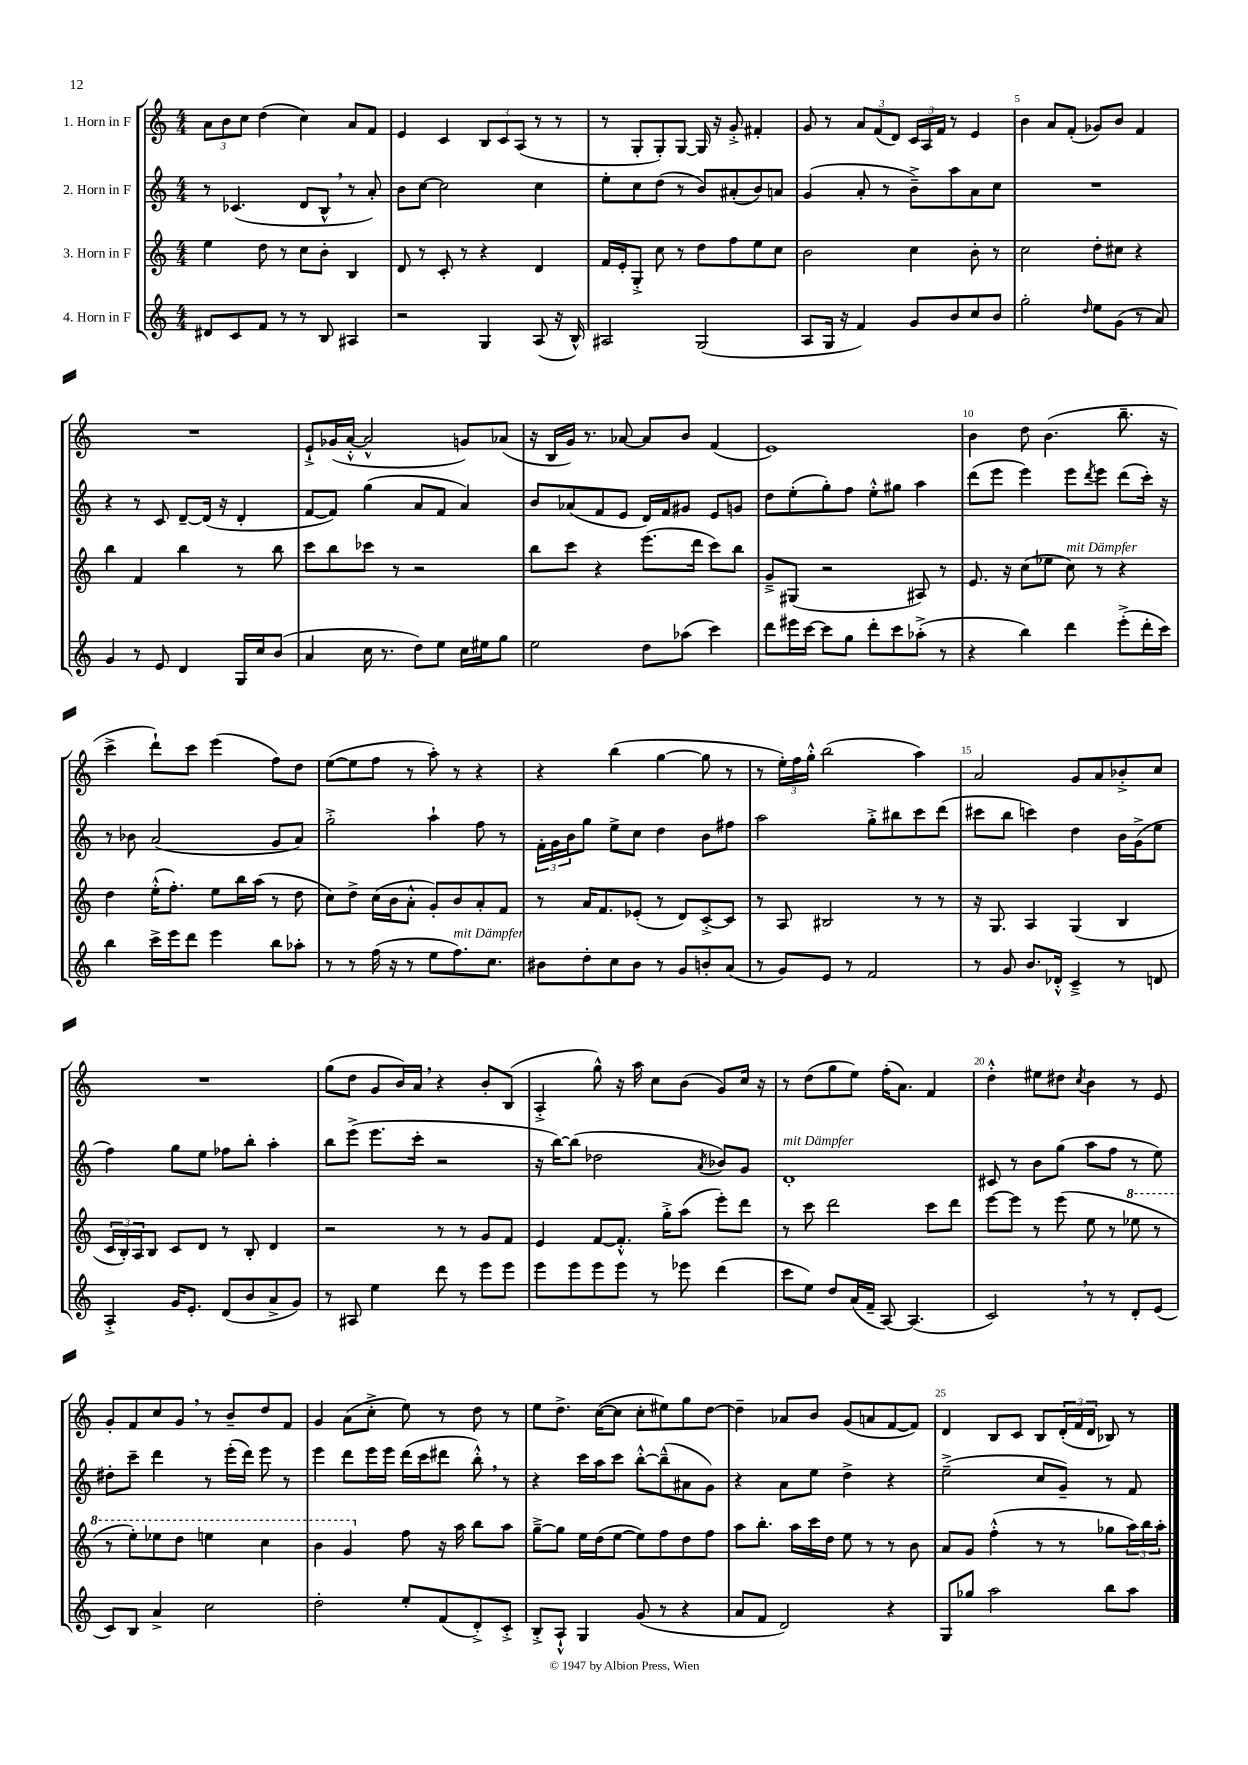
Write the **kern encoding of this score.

**kern	**kern	**kern	**kern
*part4	*part3	*part2	*part1
*staff4	*staff3	*staff2	*staff1
*I"4. Horn in F	*I"3. Horn in F	*I"2. Horn in F	*I"1. Horn in F
*clefG2	*clefG2	*clefG2	*clefG2
*k[]	*k[]	*k[]	*k[]
*M4/4	*M4/4	*M4/4	*M4/4
=1	=1	=1	=1
8d#X/L	4ee\	8r	12a\L
.	.	.	12b\
8c/	.	(4.c-X/	.
.	.	.	12cc\J
8f/J	8dd\	.	(4dd\
8r	8r	.	.
8r	8cc\L	8d/L	4cc\)
8B/	8b'\J	8B^^,/J	.
4A#X/	4B/	8r	8a/L
.	.	8a'/)	8f/J
=2	=2	=2	=2
2r	8d/	8b\L	4e/
.	8r	[8cc\J	.
.	8c'/	2cc\]	4c/
.	8r	.	.
4G/	4r	.	12B/L
.	.	.	12c/
.	.	.	(12A/J
(8A/	4d/	4cc\	8r
16r	.	.	8r
16B^^/)	.	.	.
=3	=3	=3	=3
2A#X/	16f/LL	8ee'\L	8r
.	16e'/J	.	.
.	8G'^/J	8cc\	8G'/L
.	8cc\	(8dd\J	8G'/)
.	8r	8r	[8G/J
(2G/	8dd\L	8b/L)	16G/]
.	.	.	16r
.	8ff\	(8a#X'/	8g'^/
.	8ee\	8b/)	4f#X'/
.	8cc\J	8an/J	.
=4	=4	=4	=4
8A/L	2b\	(4g/	8g/
16G/Jk	.	.	8r
16r	.	.	.
4f/)	.	8a'/	12a/L
.	.	.	(12f/
.	.	8r	.
.	.	.	12d/J)
8g/L	4cc\	8b~^\L)	24c/LL
.	.	.	24A/
.	.	.	24f/JJ
8b/	.	8aa\	8r
8cc/	8b'\	8a\	4e/
8b/J	8r	8cc\J	.
=5	=5	=5	=5
2gg'\	2cc\	1r	4b\
.	.	.	8a/L
.	.	.	(8f'/J
16qqdd/	.	.	.
8ee\L	8dd'\L	.	8g-X/L)
(8g\J	8cc#X\J	.	8b/J
8r	4r	.	4f/
8a/)	.	.	.
!!LO:LB:g=z
=6	=6	=6	=6
4g/	4bb\	4r	1r
8r	4f/	8r	.
8e/	.	8c/	.
4d/	4bb\	[8d~/L	.
.	.	(16d/Jk]	.
.	.	16r	.
16G/LL	8r	4d'/	.
16cc/J	.	.	.
(8b/J	8bb\	.	.
=7	=7	=7	=7
4a/	8ccc\L	[8f/L	8e`^/L
.	8bb\	8f/J])	(16g-X/L
.	.	.	[16a'^^/JJ
16cc\	8ccc-X\J	(4gg\	2a^^/]
8.r	.	.	.
.	8r	.	.
8dd\L)	2r	8a/L	.
8ee\J	.	8f/J	.
16cc\LL	.	4a/)	8gn/L)
16ee#X\J	.	.	.
8gg\J	.	.	(8a-X/J
=8	=8	=8	=8
2ee\	8bb\L	8b/L	16r
.	.	.	16B/LL
.	8ccc\J	(8a-X/	16g/JJ)
.	.	.	8.r
.	4r	8f/	.
.	.	8e/J	[8a-X/
8dd\L	(8.eee\L	16d/LL)	8a-/L]
.	.	16f/J	.
(8aa-X\J	.	8g#X/J	8b/J
.	16ddd\Jk	.	.
4ccc\)	8ccc\L)	8e/L	(4f/
.	8bb\J	8gn/J	.
=9	=9	=9	=9
8ddd\L	8g~^/L	8dd\L	1e)
16eee#X\L	(8G#X/J	(8ee'\	.
[16ccc\JJ	.	.	.
8ccc\L]	2r	8gg'\)	.
8gg\J	.	8ff\J	.
8ddd'\L	.	8ee'^^\L	.
8ccc\	.	8gg#X\J	.
(8aa-X'^\J	8A#X/)	4aa\	.
8r	8r	.	.
=10	=10	=10	=10
4r	8.e/	(8ddd\L	4b\
.	.	8eee\J	.
.	16r	.	.
4bb\)	(8cc\L	4eee\)	8dd\
.	8ee-X\J	.	(4.b\
!	!LO:TX:a:i:t=mit Dämpfer	!	!
4ddd\	8cc\)	8eee\L	.
.	.	8qddd/	.
.	8r	8eee\J	.
(8eee'^\L	4r	(8ddd\L	8.bb~\
16ddd'\L	.	16ccc'\Jk)	.
16ccc\JJ)	.	16r	16r
!!LO:LB:g=z
=11	=11	=11	=11
4bb\	4dd\	8r	4ccc^\
.	.	8b-X\	.
16ccc^\LL	(16ee'^^\KL	(2a/	8ddd`\L)
16eee\J	8.ff'\J)	.	.
8ddd\J	.	.	8ccc\J
4eee\	8ee\L	.	(4eee\
.	16bb\L	.	.
.	(16aa\JJ	.	.
8bb\L	8r	8g/L	8ff\L)
8aa-X'\J	8dd\	8a/J)	8dd\J
=12	=12	=12	=12
8r	8cc\L)	2gg'^\	([8ee\L
8r	8dd^\J	.	8ee\]
(16ff\	(16cc\LL	.	8ff\J
16r	16b\J	.	.
8r	8a'^^\J	.	8r
8ee\L	8g'/L)	4aa`\	8aa'\)
!LO:TX:a:i:t=mit Dämpfer	!	!	!
8.ff\)	8b/	.	8r
.	8a'/	8ff\	4r
8.cc\J	.	.	.
.	8f/J	8r	.
=13	=13	=13	=13
8b#X\L	8r	24f'\LL	4r
.	.	24g\	.
.	.	24b\J	.
8dd'\	16a/KL	8gg\J	.
.	8.f/	.	.
8cc\	.	8ee^\L	(4bb\
8b#\J	(8e-X'/J	8cc\J	.
8r	8r	4dd\	[4gg\
8g/L	8d/L)	.	.
8bn'/	[8c'^/	8b\L	8gg\]
(8a/J	8c/J]	8ff#X\J	8r
=14	=14	=14	=14
8r	8r	2aa\	8r
8g/L)	8A/	.	24ee'\LL)
.	.	.	24ff\
.	.	.	24gg'^^\JJ
8e/J	2B#X/	.	(2bb\
8r	.	.	.
2f/	.	8gg'^\L	.
.	.	8bb#X\	.
.	8r	8ccc\	4aa\)
.	8r	(8ddd\J	.
=15	=15	=15	=15
8r	16r	8ccc#X\L	2a/
.	8.G/	.	.
8g/	.	8bb\J	.
8.b/L	4A/	4cccn\)	.
16d-X'^^/Jk	.	.	.
4c~^/	(4G/	4dd\	8g/L
.	.	.	8a/
8r	4B/	16b\LL	8b-X'^/
.	.	(16g^\J	.
8dn/	.	8ee\J	8cc/J
!!LO:LB:g=z
=16	=16	=16	=16
4A'^/	24c/LL	4ff\)	1r
.	24B'/)	.	.
.	24A/J	.	.
.	8B/J	.	.
16g/KL	8c/L	8gg\L	.
8.e'/J	.	.	.
.	8d/J	8ee\J	.
(8d/L	8r	8ff-X\L	.
8b/	8B'/	8bb'\J	.
8a^/	4d/	4aa'\	.
8g/J)	.	.	.
=17	=17	=17	=17
8r	2r	8bb\L	(8gg\L
8A#X/	.	(8eee^\J	8dd\J
4ee\	.	8.eee\L	8g/L
.	.	.	16b/L)
.	.	16ccc'\Jk	16a,/JJ
8ddd\	8r	2r	4r
8r	8r	.	.
8eee\L	8g/L	.	8b'/L
8eee\J	8f/J	.	(8B/J
=18	=18	=18	=18
8eee\L	4e/	16r	4A'^/
.	.	[16bb\KL)	.
8eee\	.	(8bb\J]	.
8eee\	[8f/L	2dd-X\	8gg^^\)
8eee\J	8.f'^^/J]	.	16r
.	.	.	16aa\
8r	.	.	8cc\L
.	16gg'^\KL	.	.
8eee-X\	(8aa\J	.	(8b\J
.	.	8qa/	.
(4ddd\	8eee'\L)	8b-X/L)	8g/L)
.	8ddd\J	8g/J	16cc/Jk
.	.	.	16r
=19	=19	=19	=19
!	!	!LO:TX:a:i:t=mit Dämpfer	!
8ccc\L	8r	1d'	8r
8ee\J)	8ccc\	.	(8dd\L
8dd/L	2ddd\	.	8gg\
(16a/L	.	.	8ee\J)
16f~/JJ	.	.	.
[8A/)	.	.	(16ff'\KL
.	.	.	8.a\J)
(4.A/]	.	.	.
.	8ccc\L	.	4f/
.	8ddd\J	.	.
=20	=20	=20	=20
2c,/)	[8eee\L	8c#X/	4dd'^^\
.	8eee\J]	8r	.
.	8r	8b\L	8ee#X\L
.	(8eee\	(8gg\J	8dd#X\J
.	.	.	8qcc/
8r	8ee\	8aa\L	4b\
8r	8r	8ff\J	.
*	*8va	*	*
8d'/L	8eee-X\	8r	8r
(8e/J	8r	8ee\)	8e/
!!LO:LB:g=z
=21	=21	=21	=21
8c/L)	8r	8dd#X'\L	8g'/L
8B/J	8eee'\L)	8ccc~\J	8f/
4a^/	8eee-X\	4ddd\	8cc/
.	8ddd\J	.	8g,/J
2cc\	4eeen\	8r	8r
.	.	(16eee'\LL	8b~/L
.	.	16ddd\JJ)	.
.	4ccc\	8eee\	8dd/
.	.	8r	8f/J
=22	=22	=22	=22
2dd'\	4bb\	4eee\	4g/
.	4gg/	8ddd\L	(8a\L
.	.	16eee\L	8cc'^\J
.	.	16eee\JJ	.
*	*X8va	*	*
8ee'/L	8ff\	(16ddd\LL	8ee\)
.	.	16ccc\J	.
(8f/	16r	8ddd#X\J	8r
.	16aa\	.	.
8d'^/)	8bb\L	8bb'^^,\)	8dd\
8c'^/J	8aa\J	8r	8r
=23	=23	=23	=23
8B'^/L	[8gg~^\L	4r	8ee\L
8A`^^/J	8gg\J]	.	8.dd^\J
4G/	16ee\LL	16ccc\LL	.
.	(16dd\J	16aa\J	([16cc\KL
.	[8ee\J	8ccc\J	8cc\J]
(8g/	8ee\L])	[8bb'^^\L	8cc'\L
8r	8ff\	(8bb~^^\]	8ee#X\)
4r	8dd\	8a#X\	8gg\
.	8ff\J	8g\J)	[8dd\J
=24	=24	=24	=24
8a/L	8aa\L	4r	4dd~\]
8f/J	8.bb'\J	.	.
2d/)	.	8a\L	8a-X/L
.	16aa\LL	.	.
.	16ccc\	8ee\J	8b/J
.	16dd\JJ	.	.
.	8ee\	4dd^\	(8g/L
.	8r	.	8an/
4r	8r	4r	[8f/
.	8b\	.	8f/J])
=25	=25	=25	=25
8G/L	8a/L	(2ee~^\	4d/
8gg-X/J	8g/J	.	.
2aa\	(4ff'^^\	.	8B/L
.	.	.	8c/J
.	8r	8cc/L	8B/L
.	8r	8g~/J)	(24d'/L
.	.	.	24f/
.	.	.	24d/JJ
8bb\L	8gg-X\L	8r	8B-X/)
8aa\J	24aa\L)	8f/	8r
.	24bb\	.	.
.	24aa'\JJ	.	.
==	==	==	==
*-	*-	*-	*-
